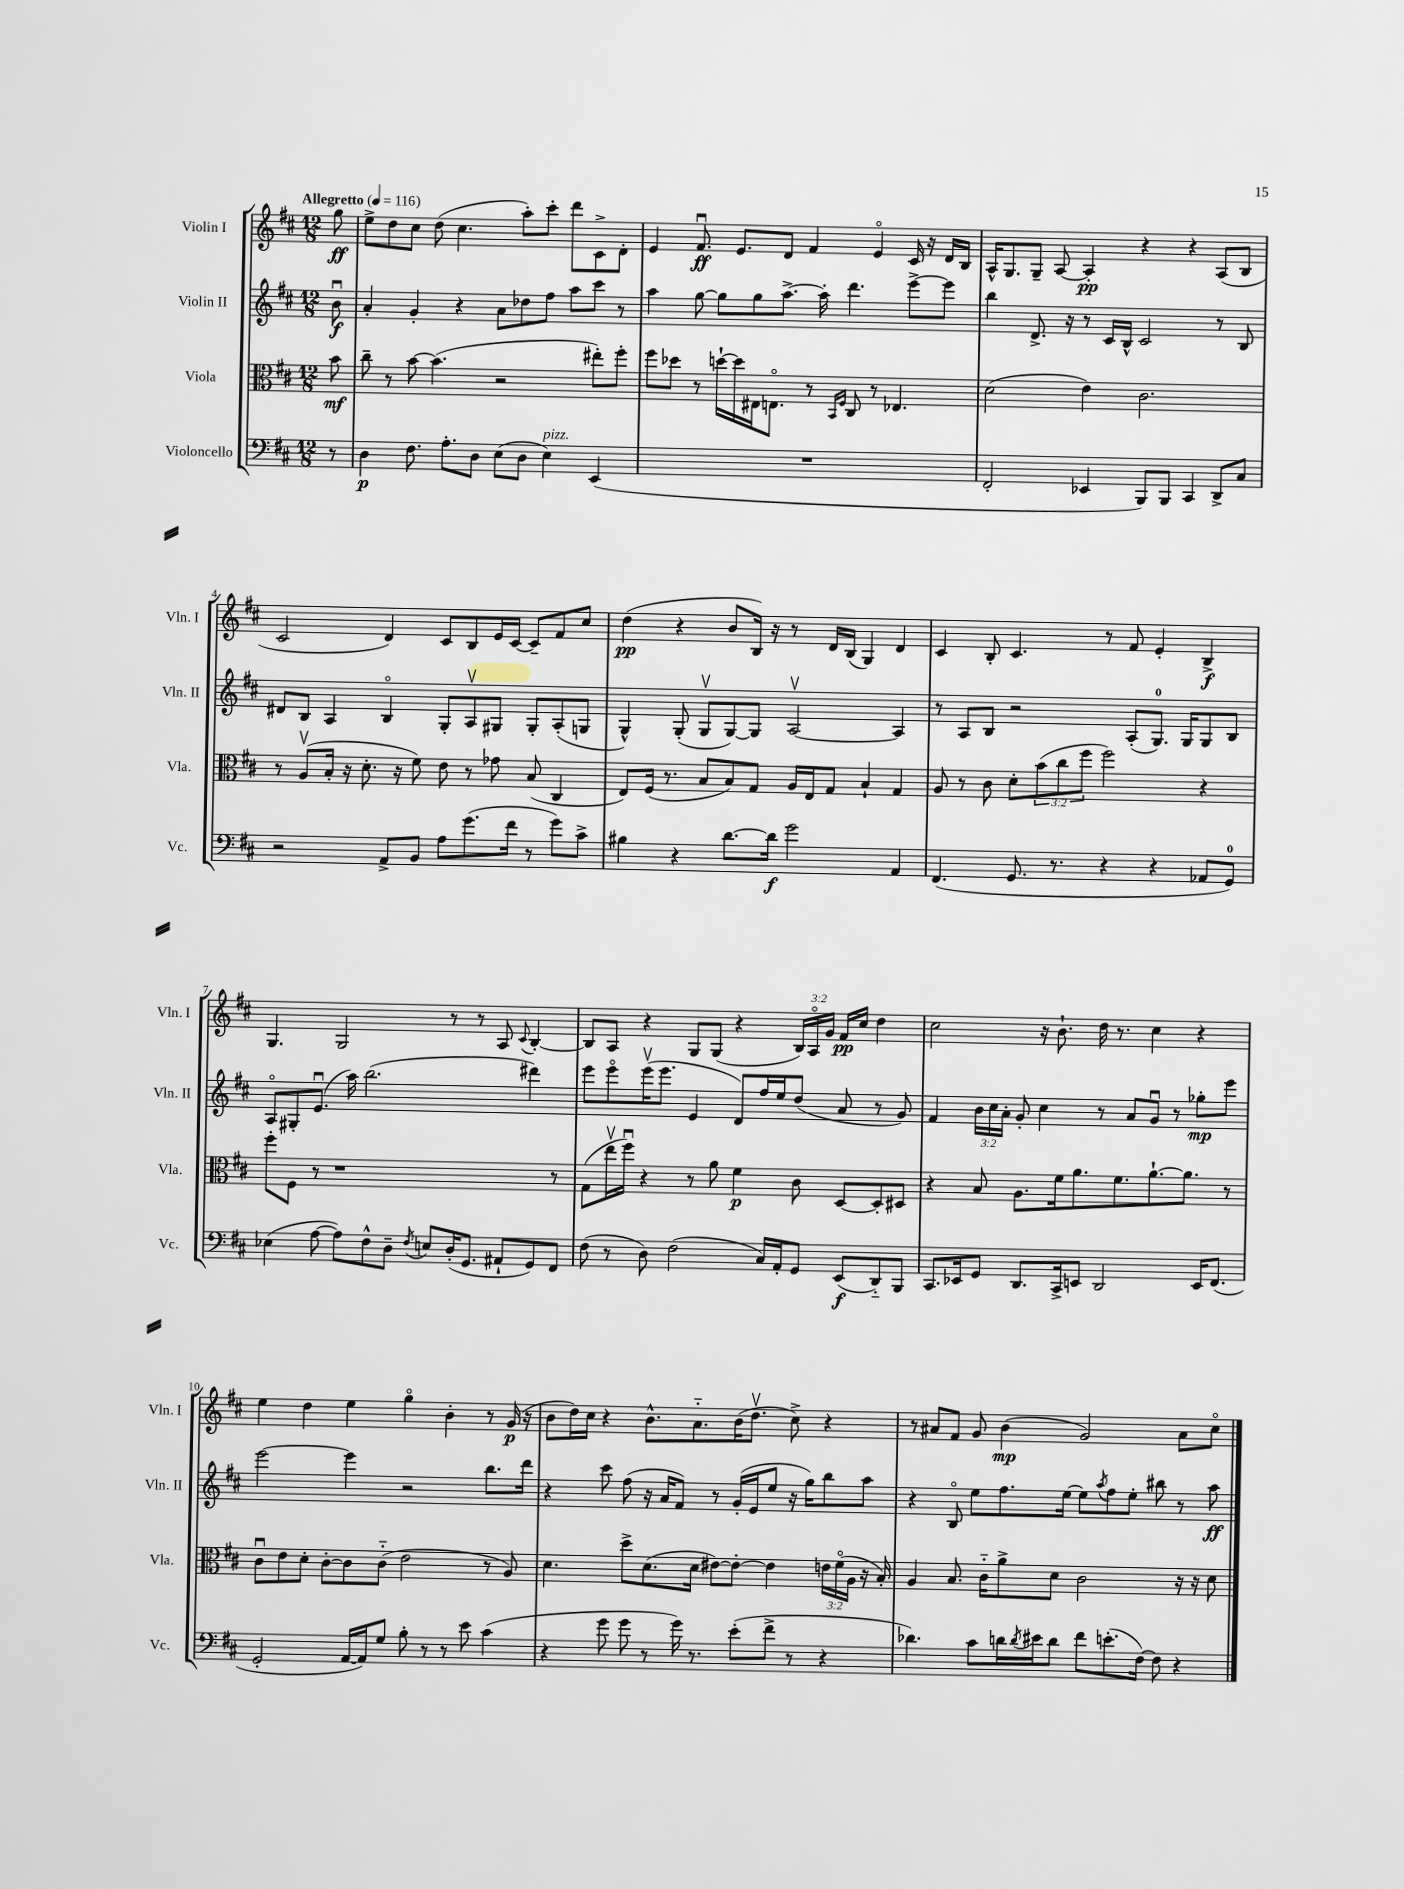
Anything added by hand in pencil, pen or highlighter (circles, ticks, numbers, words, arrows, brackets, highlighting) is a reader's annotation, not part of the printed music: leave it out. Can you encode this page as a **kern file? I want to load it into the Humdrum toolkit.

**kern	**kern	**kern	**kern
*staff4	*staff3	*staff2	*staff1
*clefF4	*clefC3	*clefG2	*clefG2
*k[f#c#]	*k[f#c#]	*k[f#c#]	*k[f#c#]
*M12/8	*M12/8	*M12/8	*M12/8
*MM116	*MM116	*MM116	*MM116
8r	8b	8bu	8gg
=	=	=	=
4D	8cc#~	4a'	8ee^
.	8r	.	8dd
8.F#	[8b	4g'	8cc#
.	(4.b]	.	(8dd
8.A'	.	.	.
.	.	4r	4.cc#
8D	.	.	.
(8E	2r	8a	.
8D	.	8dd-	8aa')
4E)	.	8ff#	8ccc#'
.	.	8aa	8ddd
(4EE	8ee#')	8ccc#	8c#^
.	8ff#'	8r	8d'
=	=	=	=
1.r	8ff#	4aa	4e
.	8dd-	.	.
.	8r	[8gg	8.f#u
.	[16dd`	8gg]	.
.	16dd]	.	8.e
.	16E#	8gg	.
.	8.Eo	.	.
.	.	[8.aa^	8d
.	8r	.	4f#
.	.	16aa']	.
.	16qqBB	.	.
.	16qqF#	.	.
.	8C#	4.ddd	.
.	8r	.	4eo
.	4.E-	.	.
.	.	[8eee^	16c#
.	.	.	16r
.	.	8eee]	16d
.	.	.	16B
=	=	=	=
2FF#'	(2d	4bb	16A^^
.	.	.	8.G
.	.	8.d^	8G~
.	.	.	[8A
.	.	16r	.
4EE-	4e)	8r	4A']
.	.	16c#	.
.	.	16B^^	.
8BBB)	2.c#	2c#	4r
8BBB	.	.	.
4CC#	.	.	4r
8DD^	.	8r	(8A
8C#	.	8B	8B
=	=	=	=
2r	8r	8d#	2c#
.	(8Av	8B	.
.	16B'	4A	.
.	16r	.	.
.	8.d'	.	.
8AA^	.	4Bo	4d)
.	16r	.	.
8BB	8f#)	.	.
8A	8e	8G'	8c#
(8.g	8r	8Av	8B
.	8g-	8G#	16e
16f#	.	.	[16c#
8r	(8B	8G#'	8c#~]
8g)	4C#	(8A'	8f#
8c#^	.	8G	8cc#
=	=	=	=
4B#	8E)	4G^^)	(4dd
.	(16F#	.	.
.	8.r	.	.
4r	.	(8G'	4r
.	8B	8Gv	.
[8.d	8B)	[8G)	8b
.	8G	8G]	16B)
16d]	.	.	16r
2g	16A	[2Av	8r
.	16E	.	.
.	8G	.	16d
.	.	.	(16B
.	4B`	.	4G)
4AA	4G	4A]	4d
=	=	=	=
(4.FF#	8A	8r	4c#
.	8r	8A	.
.	8c#	8B	8B'
8.GG	8d'	2r	4.c#
.	(12b	.	.
8.r	.	.	.
.	12cc#	.	.
.	12ff#	.	.
4r	2ff#)	.	8r
.	.	(8A'	8f#
4r	.	8.G)	4e'
.	.	16G	.
8AA-	4r	8G	4B^
8GG)	.	8B	.
=	=	=	=
(4E-	8ff#'	8Ao	4.G
.	8F#	8G#'	.
[8A	8r	(8.eu	.
8A])	1r	.	2G
.	.	16aa)	.
8F#^^	.	(2.bb	.
8D~	.	.	.
8qF#	.	.	.
8E	.	.	.
(16D'	.	.	8r
8.GG	.	.	.
.	.	.	8r
8AA#`	.	.	8A
.	.	.	8qqc#
8GG)	.	4ddd#)	[4B'
8FF#	8r	.	.
=	=	=	=
(8F#	(8G	8eee	8B]
8r	16eev	8eeeo	8A
.	16ff#u)	.	.
8D)	4r	(16eeev	4r
.	.	8.eee	.
(2F#	.	.	.
.	8r	4e	8G
.	8a	.	(8G
.	4f#	8d)	4r
16C#)	.	16ff#	.
16AA'	.	16ee	.
8GG	8c#	(8dd	24B)
.	.	.	24Ao
.	.	.	24g
(8EE	[8D	8a	16f#
.	.	.	16cc#
8DD'~)	8D']	8r	4dd
8BBB	8D#	8g)	.
=	=	=	=
8.CC#	4r	4f#	2cc#
16EE-	.	.	.
8GG	8B	24b	.
.	.	24cc#	.
.	.	24a'	.
8.DD	8.A	8g'	.
.	.	4cc#	16r
16CC#^	16f#	.	8.b`
8EE	8.a	.	.
2DD	.	8r	16dd
.	8.f#	.	8.r
.	.	8a	.
.	[8.a`	8gu	4cc#
.	.	8r	.
.	8.a]	.	.
16EE	.	8gg-'	4r
(8.FF#	.	.	.
.	8r	8eee	.
=	=	=	=
2GG'	8c#u	[2eee	4ee
.	8e	.	.
.	8d'	.	4dd
.	[8c#'	.	.
[16AA	8c#]	4eee]	4ee
16AA])	.	.	.
8G	(8c#'~	.	.
8B'	2e	2r	4ggo
8r	.	.	.
8r	.	.	4b'
8e	.	.	.
(4c#	8r	8.bb	8r
.	8A)	.	(16g
.	.	16ddd	16r
=	=	=	=
4r	4.d	4r	8b
.	.	.	16dd)
.	.	.	16cc#
8g	.	8ccc#	4r
8g	8dd^	(8ff#	.
8r	(8.d	16r	8.b^^
.	.	16a	.
16g)	.	8f#)	.
8.r	16d	.	8.a'~
.	[8e#)	8r	.
(8e'	8e#'_	(16g'	(16b
.	.	16e	8.ddv
8f#^	4e#]	8ee	.
8r	.	16r	8cc#^)
.	.	16gg)	.
4r	24e	8bb	4r
.	(24f#o	.	.
.	24A	.	.
.	16r	8aa	.
.	16B')	.	.
=	=	=	=
4.d-)	4A	4r	8r
.	.	.	8a#
.	8.B	8Bo	8f#
8c#	.	8ee	8g
.	16c#'~	.	.
16d	8a^	8.ff#	(4b
8qd	.	.	.
16e#	.	.	.
8d	8d	.	.
.	.	[16ee	.
8f#	2c#	8ee]	2g)
.	.	8qaa	.
(8.e'	.	8ff#	.
.	.	8ee'	.
[16F#)	.	.	.
8F#]	.	8bb#	.
4r	16r	8r	8a#
.	16r	.	.
.	8d	8aa	8cc#o
==	==	==	==
*-	*-	*-	*-
